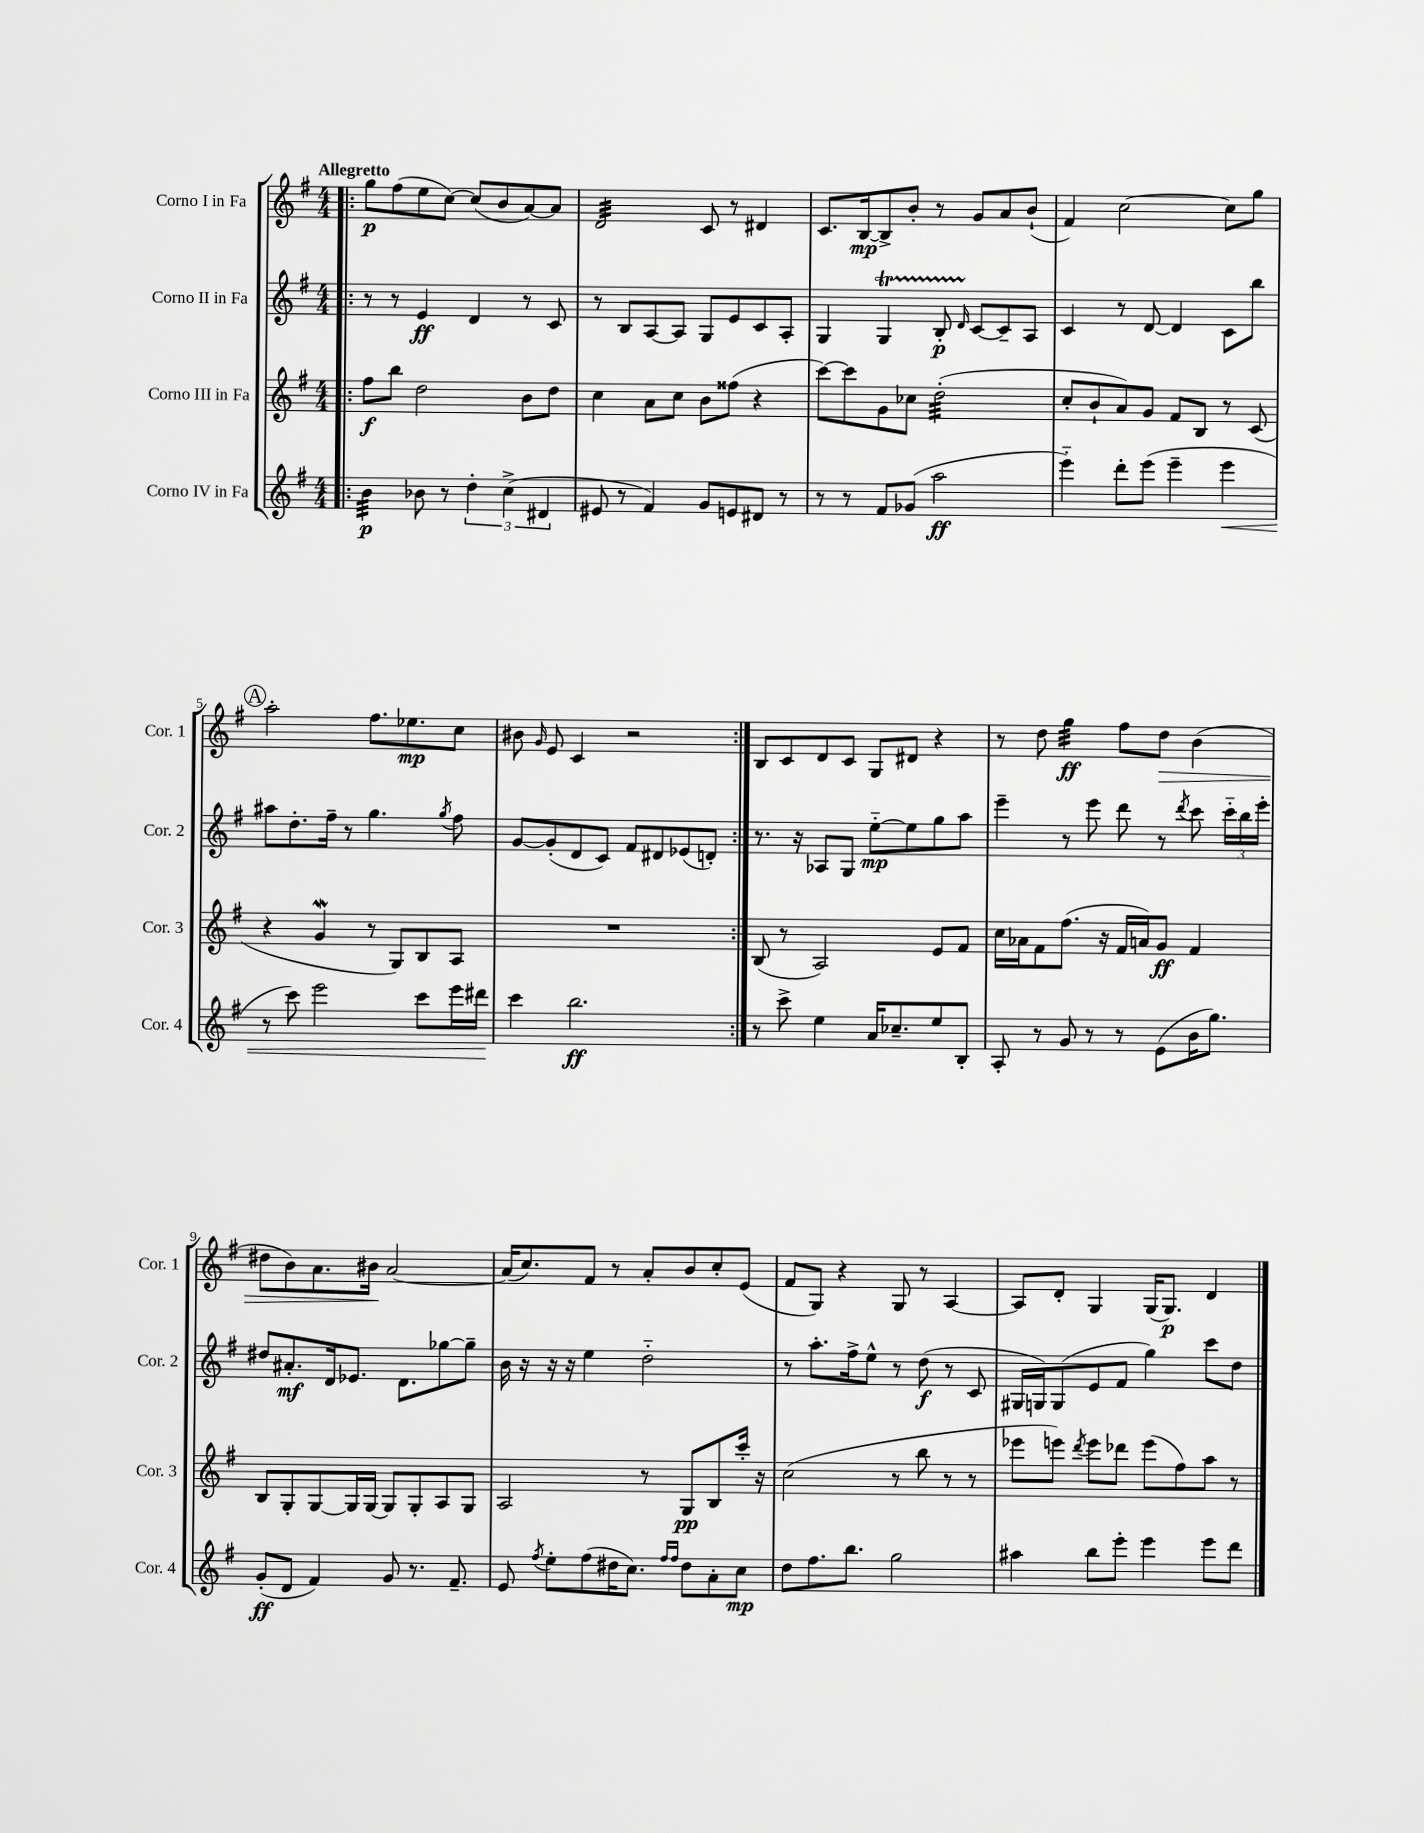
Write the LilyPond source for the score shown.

<<
\new StaffGroup <<
\new Staff = "s0" \with { instrumentName = "Corno I in Fa" shortInstrumentName = "Cor. 1" } {
    \clef treble \key g \major \numericTimeSignature \time 4/4 \tempo "Allegretto"
    \autoBeamOff \repeat volta 2 { \bar ".|:" g''8[\p fis''8( e''8 c''8]~) c''8[( b'8 a'8~) a'8] |
    d'2:32 c'8 r8 dis'4 |
    c'8.[ b16~\mp b8-> b'8]-. r8 g'8[ a'8 b'8]-!( |
    fis'4) c''2~ c''8[ g''8] |
    \mark \markup { \circle "A" } a''2-. fis''8.[ ees''8.\mp c''8] |
    bis'8 \grace { g'16 } e'8 c'4 r2 | }
    b8[ c'8 d'8 c'8] g8[ dis'8] r4 |
    r8 d''8 g''4:32\ff fis''8[ d''8]\> b'4( |
    dis''8[ b'8) a'8. bis'16]\! a'2~ |
    a'16[( c''8.) fis'8] r8 a'8[-. b'8 c''8-. e'8]( |
    fis'8[ g8]) r4 g8 r8 a4~ |
    a8[ d'8]-. g4 g16[( g8.]\p) d'4 \bar "|." |
}
\new Staff = "s1" \with { instrumentName = "Corno II in Fa" shortInstrumentName = "Cor. 2" } {
    \clef treble \key g \major \numericTimeSignature \time 4/4
    \autoBeamOff \repeat volta 2 { \bar ".|:" r8 r8 e'4\ff d'4 r8 c'8 |
    r8 b8[ a8~ a8] g8[ e'8 c'8 a8]-. |
    g4 g4\startTrillSpan b8-.\p \grace { d'16 } c'8[~\stopTrillSpan c'8-- a8] |
    c'4 r8 d'8~ d'4 c'8[ b''8] |
    \mark \markup { \circle "A" } ais''8[ d''8.-. fis''16]-- r8 g''4. \acciaccatura { g''8 } fis''8 |
    g'8[~ g'8-.( d'8 c'8]) fis'8[ dis'8 ees'8( d'8]-.) | }
    r8. r16 aes8[ g8] e''8[~-_\mp e''8 g''8 a''8] |
    e'''4-- r8 e'''8 d'''8 r8 \acciaccatura { d'''8 } c'''8 \tuplet 3/2 { c'''16[-_ b''16 e'''16]-. } |
    dis''8[ ais'8.-.\mf d'16 ees'8.] d'8.[ ges''8~ ges''8]-- |
    b'16 r16 r16 r16 e''4 d''2-_ |
    r8 a''8.[-. fis''16-> e''8]-^ r8 d''8\f( r8 c'8 |
    gis16[ g16) g8( e'8 fis'8] g''4) c'''8[ d''8] \bar "|." |
}
\new Staff = "s2" \with { instrumentName = "Corno III in Fa" shortInstrumentName = "Cor. 3" } {
    \clef treble \key g \major \numericTimeSignature \time 4/4
    \autoBeamOff \repeat volta 2 { \bar ".|:" fis''8[\f b''8] d''2 b'8[ d''8] |
    c''4 a'8[ c''8] b'8[ fisis''8]( r4 |
    c'''8[~) c'''8 g'8 ces''8] d''2:32-.( |
    c''8[-. b'8-! a'8) g'8] fis'8[ b8] r8 c'8( |
    \mark \markup { \circle "A" } r4 g'4\mordent r8 g8[) b8 a8] |
    R1 | }
    b8( r8 a2) e'8[ fis'8] |
    c''16[ aes'16 fis'8 fis''8.]( r16 fis'16[ a'16) g'8]\ff fis'4 |
    b8[ g8-. g8~ g16 g16]~ g8[ g8-. a8 g8] |
    a2 r8 g8[\pp b8 c'''16]-. r16 |
    c''2( r8 b''8 r8 r8 |
    ees'''8[ e'''8]) \acciaccatura { d'''8 } e'''8[ des'''8] e'''8[( fis''8) a''8] r8 \bar "|." |
}
\new Staff = "s3" \with { instrumentName = "Corno IV in Fa" shortInstrumentName = "Cor. 4" } {
    \clef treble \key g \major \numericTimeSignature \time 4/4
    \autoBeamOff \repeat volta 2 { \bar ".|:" b'4:32\p bes'8 r8 \tuplet 3/2 { d''4-. c''4->( dis'4 } |
    eis'8 r8 fis'4) g'8[ e'8 dis'8] r8 |
    r8 r8 fis'8[ ges'8]( a''2\ff |
    e'''4-_) d'''8[-. e'''8]( e'''4-- e'''4\< |
    \mark \markup { \circle "A" } r8 c'''8) e'''2 c'''8[ e'''16 dis'''16]\! |
    c'''4 b''2.\ff | }
    r8 c'''8-> e''4 a'16[ ces''8.-- e''8 b8]-. |
    a8-. r8 g'8 r8 r8 e'8[( b'16 g''8.]) |
    g'8[-.\ff( d'8] fis'4) g'8 r8. fis'8.-- |
    e'8 \acciaccatura { fis''8 } e''8[-. fis''8( dis''16 c''8.]) \grace { fis''16[ fis''16] } dis''8[ a'8-. c''8]\mp |
    d''8[ fis''8. b''8.] g''2 |
    ais''4 b''8[ e'''8]-. e'''4 e'''8[ d'''8] \bar "|." |
}
>>
>>
